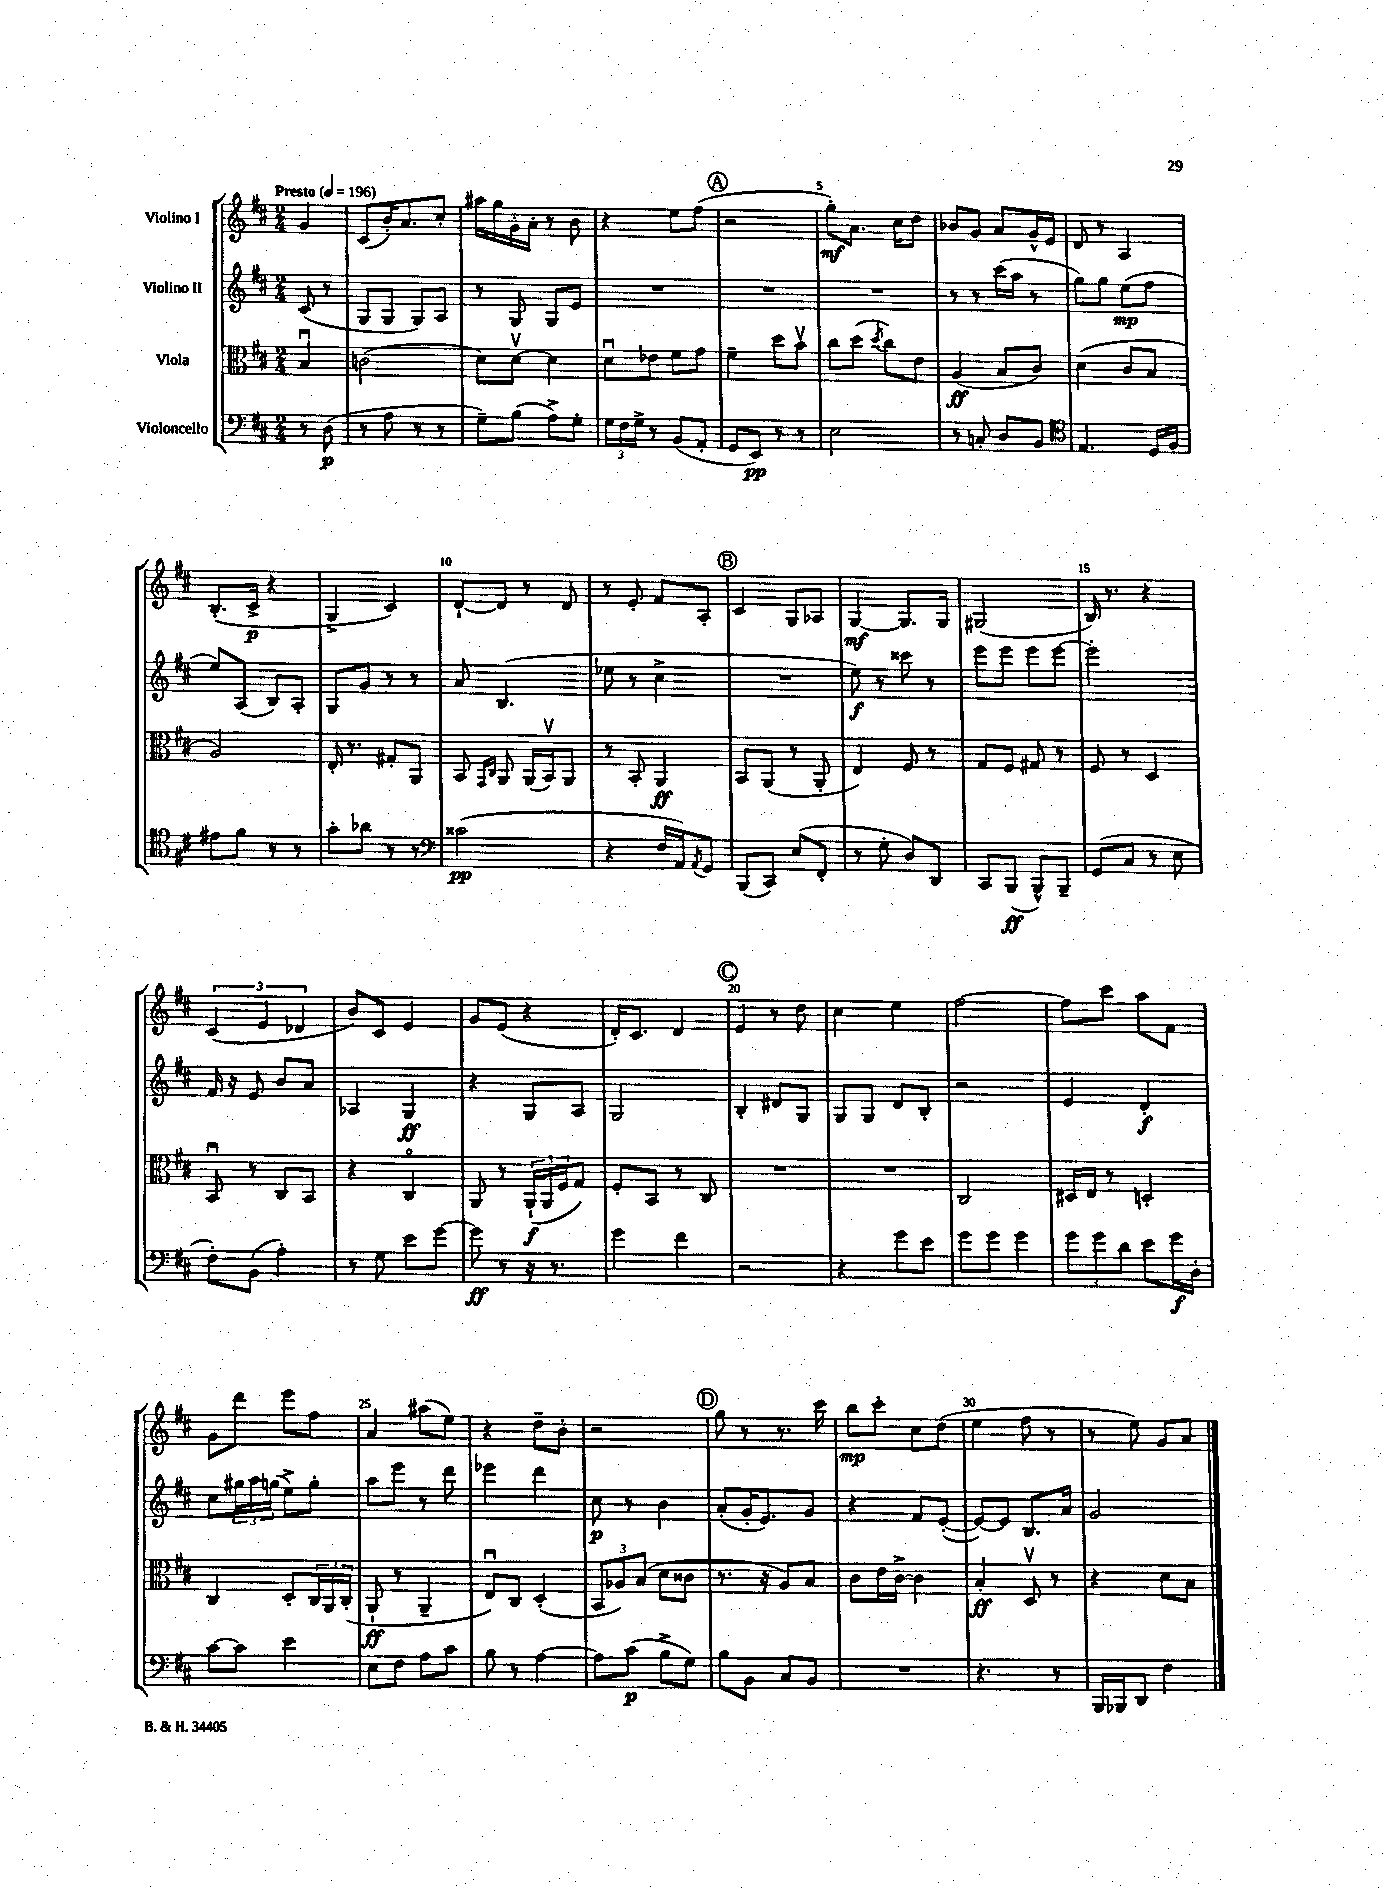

**kern	**dynam	**kern	**dynam	**kern	**dynam	**kern	**dynam
*part4	*part4	*part3	*part3	*part2	*part2	*part1	*part1
*staff4	*staff4	*staff3	*staff3	*staff2	*staff2	*staff1	*staff1
*I"Violoncello	*	*I"Viola	*	*I"Violino II	*	*I"Violino I	*
*clefF4	*	*clefC3	*	*clefG2	*	*clefG2	*
*k[f#c#]	*	*k[f#c#]	*	*k[f#c#]	*	*k[f#c#]	*
*M2/4	*	*M2/4	*	*M2/4	*	*M2/4	*
*MM196	*	*MM196	*	*MM196	*	*MM196	*
=	=	=	=	=	=	=	=
!	!	!	!	!	!	!LO:TX:a:B:t=Presto	!
8r	.	4Bu/	.	(8c#/	.	4g/	.
(8D\	p	.	.	8r	.	.	.
=1	=1	=1	=1	=1	=1	=1	=1
8r	.	(2cn\	.	8G/L	.	(8c#/L	.
8A\	.	.	.	8G/J	.	16b'/K)	.
.	.	.	.	.	.	8.a/	.
8r	.	.	.	8G/L)	.	.	.
8r	.	.	.	8A/J	.	8cc#'/J	.
=2	=2	=2	=2	=2	=2	=2	=2
8G~\L)	.	8d\L)	.	8r	.	16aa#X\LL	.
.	.	.	.	.	.	16gg\	.
(8B\J	.	[8dv\J	.	8G/	.	16g'\	.
.	.	.	.	.	.	16a'\JJ	.
8A^\L)	.	4d\]	.	8G/L	.	8r	.
8G'\J	.	.	.	8e/J	.	8b\	.
=3	=3	=3	=3	=3	=3	=3	=3
24G\LL	.	8du\L	.	2r	.	4r	.
24F#\	.	.	.	.	.	.	.
24G^\JJ	.	.	.	.	.	.	.
8r	.	8e-X\J	.	.	.	.	.
(8BB/L	.	8f#\L	.	.	.	8ee\L	.
8AA'/J	.	8g\J	.	.	.	(8ff#\J	.
!!LO:REH:place=s1:t=A
=4	=4	=4	=4	=4	=4	=4	=4
8GG/L	.	4f#~\	.	2r	.	2r	.
8EE/J)	pp	.	.	.	.	.	.
8r	.	8dd\L	.	.	.	.	.
8r	.	8bv\J	.	.	.	.	.
=5	=5	=5	=5	=5	=5	=5	=5
2E\	.	8cc#\L	.	2r	.	8gg'\L)	mf
.	.	(8dd\J	.	.	.	8.a\J	.
.	.	8qdd/	.	.	.	.	.
.	.	8cc#\L)	.	.	.	.	.
.	.	.	.	.	.	16cc#\KL	.
.	.	8e\J	.	.	.	8dd\J	.
=6	=6	=6	=6	=6	=6	=6	=6
8r	.	(4A/	ff	8r	.	8b-X/L	.
8Cn'/	.	.	.	8r	.	8g/J	.
8D/L	.	8B/L	.	(16ccc#\LL	.	8a/L	.
.	.	.	.	16aa\JJ	.	.	.
8BB/J	.	8c#/J)	.	8r	.	16g^^/L	.
.	.	.	.	.	.	16e/JJ	.
=7	=7	=7	=7	=7	=7	=7	=7
*clefC4	*	*	*	*	*	*	*
4.E/	.	(4d\	.	8gg\L)	.	8d/	.
.	.	.	.	8gg\J	.	8r	.
.	.	8c#/L	.	(8ee\L	mp	4A/	.
16D/LL	.	8B/J	.	8ff#\J	.	.	.
16F#/JJ	.	.	.	.	.	.	.
!!LO:LB:g=z
=8	=8	=8	=8	=8	=8	=8	=8
8e#X\L	.	2A/)	.	8ee/L)	.	(8.B'/L	.
8f#\J	.	.	.	(8A/J	.	.	.
.	.	.	.	.	.	16c#^/Jk	p
8r	.	.	.	8B/L)	.	4r	.
8r	.	.	.	8A'/J	.	.	.
=9	=9	=9	=9	=9	=9	=9	=9
8g'\L	.	16E'/	.	8G/L	.	4G^/	.
.	.	8.r	.	.	.	.	.
8a-X\J	.	.	.	8g/J	.	.	.
8r	.	8G#X'/L	.	8r	.	4c#/)	.
8r	.	8AA/J	.	8r	.	.	.
=10	=10	=10	=10	=10	=10	=10	=10
*clefF4	*	*	*	*	*	*	*
(2c##X\	pp	8BB/	.	8a/	.	[8d`/L	.
.	.	16qqGG/LL	.	.	.	.	.
.	.	16qqC#/JJ	.	.	.	.	.
.	.	8AA/	.	(4.B/	.	8d/J]	.
.	.	(16AA/LL	.	.	.	8r	.
.	.	16BBv/J)	.	.	.	.	.
.	.	8AA/J	.	.	.	8d/	.
=11	=11	=11	=11	=11	=11	=11	=11
4r	.	8r	.	8ee-X\	.	8r	.
.	.	8BB'/	.	8r	.	8e'/	.
16F#/LL	.	4AA/	ff	4cc#^\	.	8f#/L	.
16AA/J)	.	.	.	.	.	.	.
8qAA/	.	.	.	.	.	.	.
8GG/J	.	.	.	.	.	8A'/J	.
!!LO:REH:place=s1:t=B
=12	=12	=12	=12	=12	=12	=12	=12
(8BBB/L	.	8BB/L	.	2r	.	4c#/	.
8CC#/J)	.	(8AA/J	.	.	.	.	.
(8E/L	.	8r	.	.	.	8G/L	.
8FF#'/J	.	8AA'/	.	.	.	8A-X/J	.
=13	=13	=13	=13	=13	=13	=13	=13
8r	.	4E/)	.	8ee\)	f	[4G/	mf
8G'\	.	.	.	8r	.	.	.
8D/L)	.	8F#/	.	8ccc##X\	.	8.G/L]	.
8DD/J	.	8r	.	8r	.	.	.
.	.	.	.	.	.	16G/Jk	.
=14	=14	=14	=14	=14	=14	=14	=14
8CC#/L	.	8G/L	.	8eee\L	.	(2G#X/	.
(8BBB/J	ff	8F#/J	.	8eee\J	.	.	.
8BBB^^/L)	.	8G#X/	.	8eee\L	.	.	.
8BBB~/J	.	8r	.	[8eee\J	.	.	.
=15	=15	=15	=15	=15	=15	=15	=15
(8GG/L	.	8F#/	.	2eee'\]	.	16B/)	.
.	.	.	.	.	.	8.r	.
8C#/J	.	8r	.	.	.	.	.
8r	.	4D/	.	.	.	4r	.
8E\	.	.	.	.	.	.	.
!!LO:LB:g=z
=16	=16	=16	=16	=16	=16	=16	=16
8F#'\L)	.	8BBu/	.	16f#/	.	(6c#/	.
.	.	.	.	16r	.	.	.
(8BB\J	.	8r	.	8e/	.	.	.
.	.	.	.	.	.	6e/	.
4A'\)	.	8C#/L	.	8b/L	.	.	.
.	.	.	.	.	.	6d-X/	.
.	.	8BB/J	.	8a/J	.	.	.
=17	=17	=17	=17	=17	=17	=17	=17
8r	.	4r	.	4A-X/	.	8b/L)	.
8G\	.	.	.	.	.	8c#/J	.
8e\L	.	4C#/	.	4G/	ff	4e/	.
[8g\J	.	.	.	.	.	.	.
=18	=18	=18	=18	=18	=18	=18	=18
8g\]	ff	8AA/	.	4r	.	8g/L	.
8r	.	8r	.	.	.	(8e/J	.
16r	.	(24AA`/LL	f	8G/L	.	4r	.
.	.	24AA/	.	.	.	.	.
8.r	.	.	.	.	.	.	.
.	.	24F#/J	.	.	.	.	.
.	.	8G/J)	.	8A/J	.	.	.
=19	=19	=19	=19	=19	=19	=19	=19
4g\	.	8F#'/L	.	2G/	.	16d'/KL)	.
.	.	.	.	.	.	8.c#/J	.
.	.	8BB/J	.	.	.	.	.
4f#\	.	8r	.	.	.	4d/	.
.	.	8C#/	.	.	.	.	.
!!LO:REH:place=s1:t=C
=20	=20	=20	=20	=20	=20	=20	=20
2r	.	2r	.	4B'/	.	4e/	.
.	.	.	.	8d#X/L	.	8r	.
.	.	.	.	8G/J	.	8dd\	.
=21	=21	=21	=21	=21	=21	=21	=21
4r	.	2r	.	8G/L	.	4cc#\	.
.	.	.	.	8G/J	.	.	.
8g\L	.	.	.	8d/L	.	4ee\	.
8e\J	.	.	.	8B'/J	.	.	.
=22	=22	=22	=22	=22	=22	=22	=22
8g\L	.	2C#/	.	2r	.	[2ff#\	.
8g\J	.	.	.	.	.	.	.
4g\	.	.	.	.	.	.	.
=23	=23	=23	=23	=23	=23	=23	=23
12g\L	.	16D#X/LL	.	4e/	.	8ff#\L]	.
.	.	16E/JJ	.	.	.	.	.
12g\	.	.	.	.	.	.	.
.	.	8r	.	.	.	8ccc#\J	.
12d\J	.	.	.	.	.	.	.
8e\L	.	4Dn'/	.	4d'/	f	8aa\L	.
16g\L	f	.	.	.	.	8f#\J	.
16D'\JJ	.	.	.	.	.	.	.
!!LO:LB:g=z
=24	=24	=24	=24	=24	=24	=24	=24
[8c#\L	.	4C#/	.	8cc#\L	.	8g\L	.
8c#\J]	.	.	.	24gg#X\L	.	8ddd\J	.
.	.	.	.	24aa\	.	.	.
.	.	.	.	(24ggn\JJ	.	.	.
4e\	.	8D'/L	.	8ee^\L)	.	8eee\L	.
.	.	24C#/L	.	8gg'\J	.	8ff#\J	.
.	.	24AA/	.	.	.	.	.
.	.	(24C#'/JJ	.	.	.	.	.
=25	=25	=25	=25	=25	=25	=25	=25
8E\L	.	8AA`/	ff	8aa\L	.	4a/	.
8F#\J	.	8r	.	8eee\J	.	.	.
8A\L	.	4AA~/	.	8r	.	(8aa#X\L	.
8c#\J	.	.	.	8ddd\	.	8ee\J)	.
=26	=26	=26	=26	=26	=26	=26	=26
8B\	.	8Eu/L)	.	4eee-X\	.	4r	.
8r	.	8C#/J	.	.	.	.	.
[4A\	.	(4D'/	.	4ddd\	.	8dd~\L	.
.	.	.	.	.	.	8b'\J	.
=27	=27	=27	=27	=27	=27	=27	=27
8A\L]	.	12BB/L	.	8cc#\	p	2r	.
.	.	12A-X/)	.	.	.	.	.
(8c#\J	p	.	.	8r	.	.	.
.	.	(12B/J	.	.	.	.	.
8B^\L	.	8d\L	.	4b\	.	.	.
8G\J)	.	8c##X\J	.	.	.	.	.
!!LO:REH:place=s1:t=D
=28	=28	=28	=28	=28	=28	=28	=28
8B\L	.	8.r	.	(8a'/L	.	8gg\	.
8BB\J	.	.	.	16g'/K	.	8r	.
.	.	16r	.	8.e/)	.	.	.
8C#/L	.	8A/L)	.	.	.	8.r	.
8BB/J	.	8B/J	.	8g/J	.	.	.
.	.	.	.	.	.	16ccc#\	.
=29	=29	=29	=29	=29	=29	=29	=29
2r	.	8c#\L	.	4r	.	8bb\L	mp
.	.	16e\L	.	.	.	8ccc#'\J	.
.	.	[16c#^\JJ	.	.	.	.	.
.	.	4c#\]	.	8f#/L	.	8cc#\L	.
.	.	.	.	([8e'/J	.	(8dd\J	.
=30	=30	=30	=30	=30	=30	=30	=30
4.r	.	4B'/	ff	8e/L_)	.	4ee\	.
.	.	.	.	8e/J]	.	.	.
.	.	8Dv/	.	8.B/L	.	8ff#\	.
8r	.	8r	.	.	.	8r	.
.	.	.	.	16a/Jk	.	.	.
=31	=31	=31	=31	=31	=31	=31	=31
16BBB/LL	.	4r	.	2g/	.	8r	.
16BBB-X/J	.	.	.	.	.	.	.
8DD/J	.	.	.	.	.	8ee\)	.
4F#\	.	8d\L	.	.	.	8g/L	.
.	.	8B\J	.	.	.	8a/J	.
==	==	==	==	==	==	==	==
*-	*-	*-	*-	*-	*-	*-	*-
